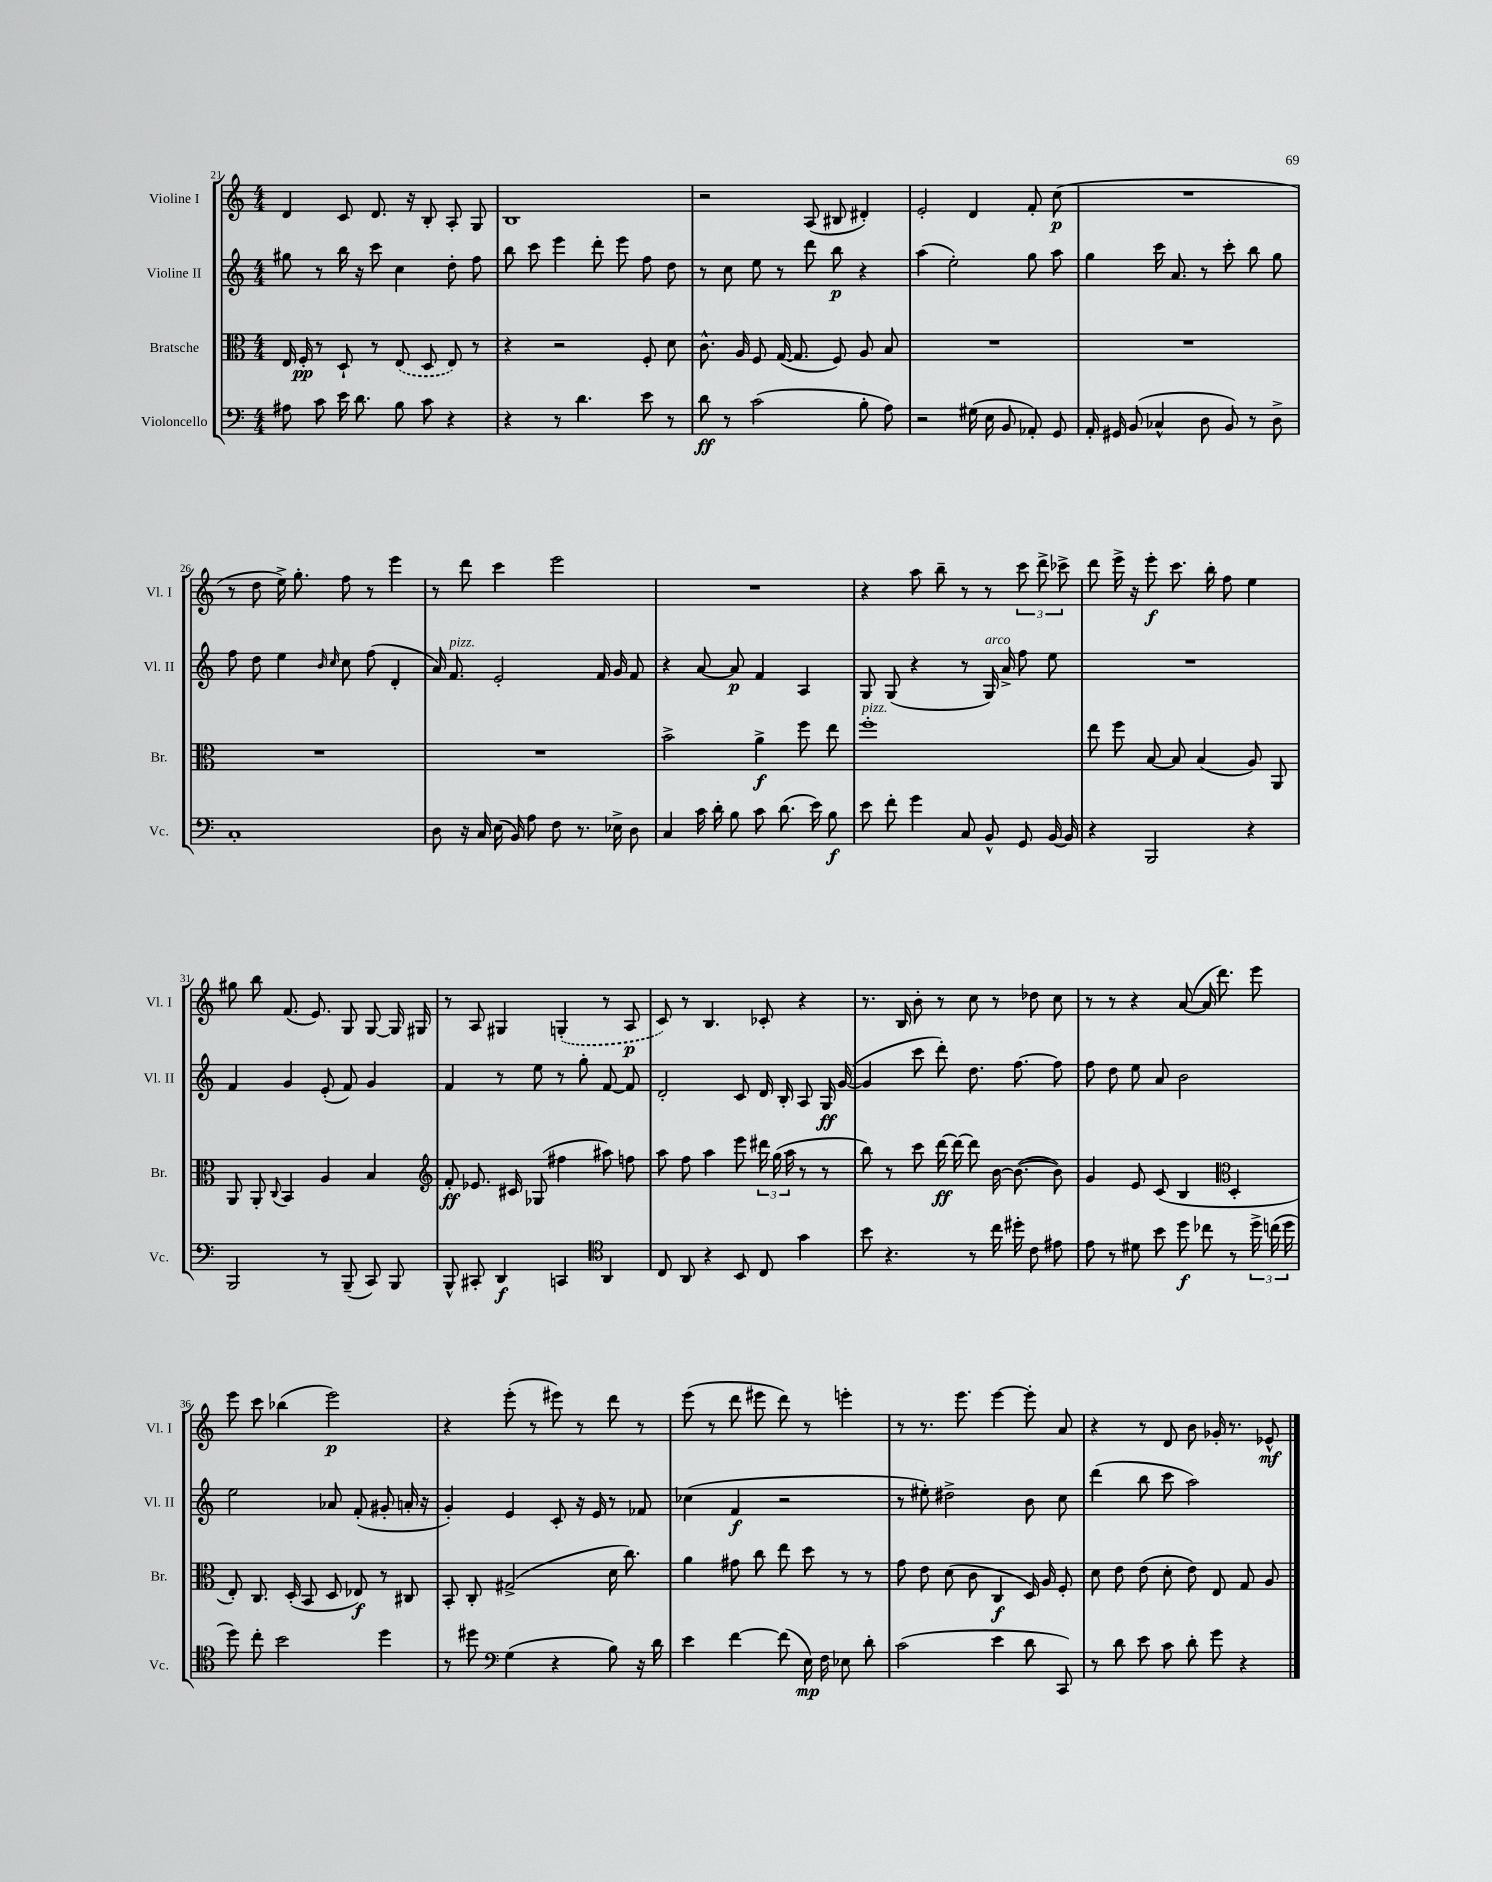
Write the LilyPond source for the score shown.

<<
\new StaffGroup <<
\new Staff = "s0" \with { instrumentName = "Violine I" shortInstrumentName = "Vl. I" } {
    \clef treble \key c \major \numericTimeSignature \time 4/4
    \autoBeamOff d'4 c'8 d'8. r16 b8-. a8-. g8 |
    b1 |
    r2 a8( bis8 dis'4-.) |
    e'2-. d'4 f'8-. c''8\p( |
    R1 |
    r8 d''8 e''16->) g''8.-. f''8 r8 e'''4 |
    r8 d'''8 c'''4 e'''2 |
    R1 |
    r4 a''8 b''8-- r8 r8 \tuplet 3/2 { c'''8 d'''8-> ces'''8-> } |
    d'''8 e'''16-> r16 e'''8-.\f c'''8. b''16-. f''8 e''4 |
    gis''8 b''8 f'8.( e'8.) g8 g8~ g16 gis16 |
    r8 a8 gis4 \once \slurDashed g4-.( r8 a8\p |
    c'8) r8 b4. ces'8-. r4 |
    r8. b16 b'8-. r8 c''8 r8 des''8 c''8 |
    r8 r8 r4 a'8~( a'16 d'''8.) e'''8 |
    e'''8 c'''8 bes''4( e'''2\p) |
    r4 e'''8-.( r8 eis'''8) r8 d'''8 r8 |
    e'''8( r8 d'''8 eis'''8 d'''8) r8 e'''4-. |
    r8 r8. e'''8. e'''4~ e'''8-. a'8 |
    r4 r8 d'8 b'8 ges'16-. r8. ees'8-^\mf \bar "|." |
}
\new Staff = "s1" \with { instrumentName = "Violine II" shortInstrumentName = "Vl. II" } {
    \clef treble \key c \major \numericTimeSignature \time 4/4
    \autoBeamOff gis''8 r8 b''16 r16 c'''8 c''4 d''8-. f''8 |
    b''8 c'''8 e'''4 d'''8-. e'''8 f''8 d''8 |
    r8 c''8 e''8 r8 d'''8 b''8\p r4 |
    a''4( e''2-.) g''8 a''8 |
    g''4 c'''16 a'8. r8 c'''8-. b''8 g''8 |
    f''8 d''8 e''4 \grace { b'16 c''16 } c''8 f''8( d'4-. |
    a'16) f'8.^\markup { \italic "pizz." } e'2-. f'16 g'16 f'8 |
    r4 a'8~ a'8\p f'4 a4 |
    g8 g8( r4 r8 g16^\markup { \italic "arco" }) a'16-> f''8 e''8 |
    R1 |
    f'4 g'4 e'8-.( f'8) g'4 |
    f'4 r8 e''8 r8 g''8-. f'8~ f'8 |
    d'2-. c'8 d'16 b16-. a8 g16\ff g'16~( |
    g'4 c'''8 d'''8-.) d''8. f''8.~ f''8 |
    f''8 d''8 e''8 a'8 b'2 |
    e''2 aes'8 f'8-.( gis'8-. a'16-. r16 |
    g'4-.) e'4 c'8-. r16 e'16 r8 fes'8 |
    ces''4( f'4\f r2 |
    r8 eis''8-.) dis''2-> b'8 c''8 |
    d'''4( b''8 c'''8 a''2) \bar "|." |
}
\new Staff = "s2" \with { instrumentName = "Bratsche" shortInstrumentName = "Br." } {
    \clef alto \key c \major \numericTimeSignature \time 4/4
    \autoBeamOff e16 f16-.\pp r8 d8-! r8 \once \slurDashed e8( d8 e8) r8 |
    r4 r2 f8-. d'8 |
    c'8.-^ a16 f8 g16~( g8. f8) a8 b8 |
    R1 |
    R1 |
    R1 |
    R1 |
    b'2-> a'4->\f f''8 e''8 |
    f''1-.^\markup { \italic "pizz." } |
    e''8 f''8 b8~ b8 b4( a8) a,8 |
    a,8 a,8-. \appoggiatura { c8 } b,4 a4 b4 |
    \clef treble f'8-.\ff ees'8. cis'16 ges8( fis''4 ais''8) f''8 |
    a''8 f''8 a''4 e'''8 \tuplet 3/2 { dis'''16 g''16( a''16 } r8 r8 |
    b''8) r8 c'''8 d'''16~\ff d'''16~ d'''8 b'16~ b'8.~( b'8) |
    g'4 e'8 c'8( b4 \clef alto d4-. |
    e8-.) c8. d16-.( b,8 d8 ees8\f) r8 cis8 |
    b,8-. c8-. gis2->( d'16 c''8.) |
    a'4 gis'8 c''8 e''8 d''8 r8 r8 |
    g'8 e'8 d'8( c'8 c4\f d16) a16 f8-. |
    d'8 e'8 e'8( d'8-. e'8) e8 g8 a8 \bar "|." |
}
\new Staff = "s3" \with { instrumentName = "Violoncello" shortInstrumentName = "Vc." } {
    \clef bass \key c \major \numericTimeSignature \time 4/4
    \autoBeamOff ais8 c'8 e'16 d'8. b8 c'8 r4 |
    r4 r8 d'4. e'8 r8 |
    d'8\ff r8 c'2( b8-. a8) |
    r2 gis16( e16 b,8 aes,8-.) g,8 |
    a,16-. gis,16 b,8( ces4-^ d8 b,8) r8 d8-> |
    c1-. |
    d8 r16 c16 e16( b,16) a8 f8 r8. ees16-> d8 |
    c4 c'16 d'16-. b8 c'8 d'8.( e'16) b8\f |
    e'8 f'8-. g'4 c8 b,8-^ g,8 b,16~ b,16 |
    r4 b,,2 r4 |
    b,,2 r8 b,,8--( c,8) b,,8 |
    b,,8-^ cis,8-. d,4\f c,4 \clef tenor a,4 |
    c8 a,8 r4 b,8 c8 g'4 |
    b'8 r4. r8 c''16 dis''16-. c'8 eis'8 |
    e'8 r8 dis'8 b'8 d''8\f ces''8 r8 \tuplet 3/2 { d''16-> c''16( d''16 } |
    d''8) c''8-. b'2 d''4 |
    r8 dis''8 \clef bass g4( r4 b8) r16 d'16 |
    e'4 f'4~ f'8( e16\mp) f16 ees8 d'8-. |
    c'2( e'4 d'8 c,8) |
    r8 d'8 e'8 c'8 d'8-. g'8 r4 \bar "|." |
}
>>
>>
\layout { \context { \Score currentBarNumber = #21 } }
